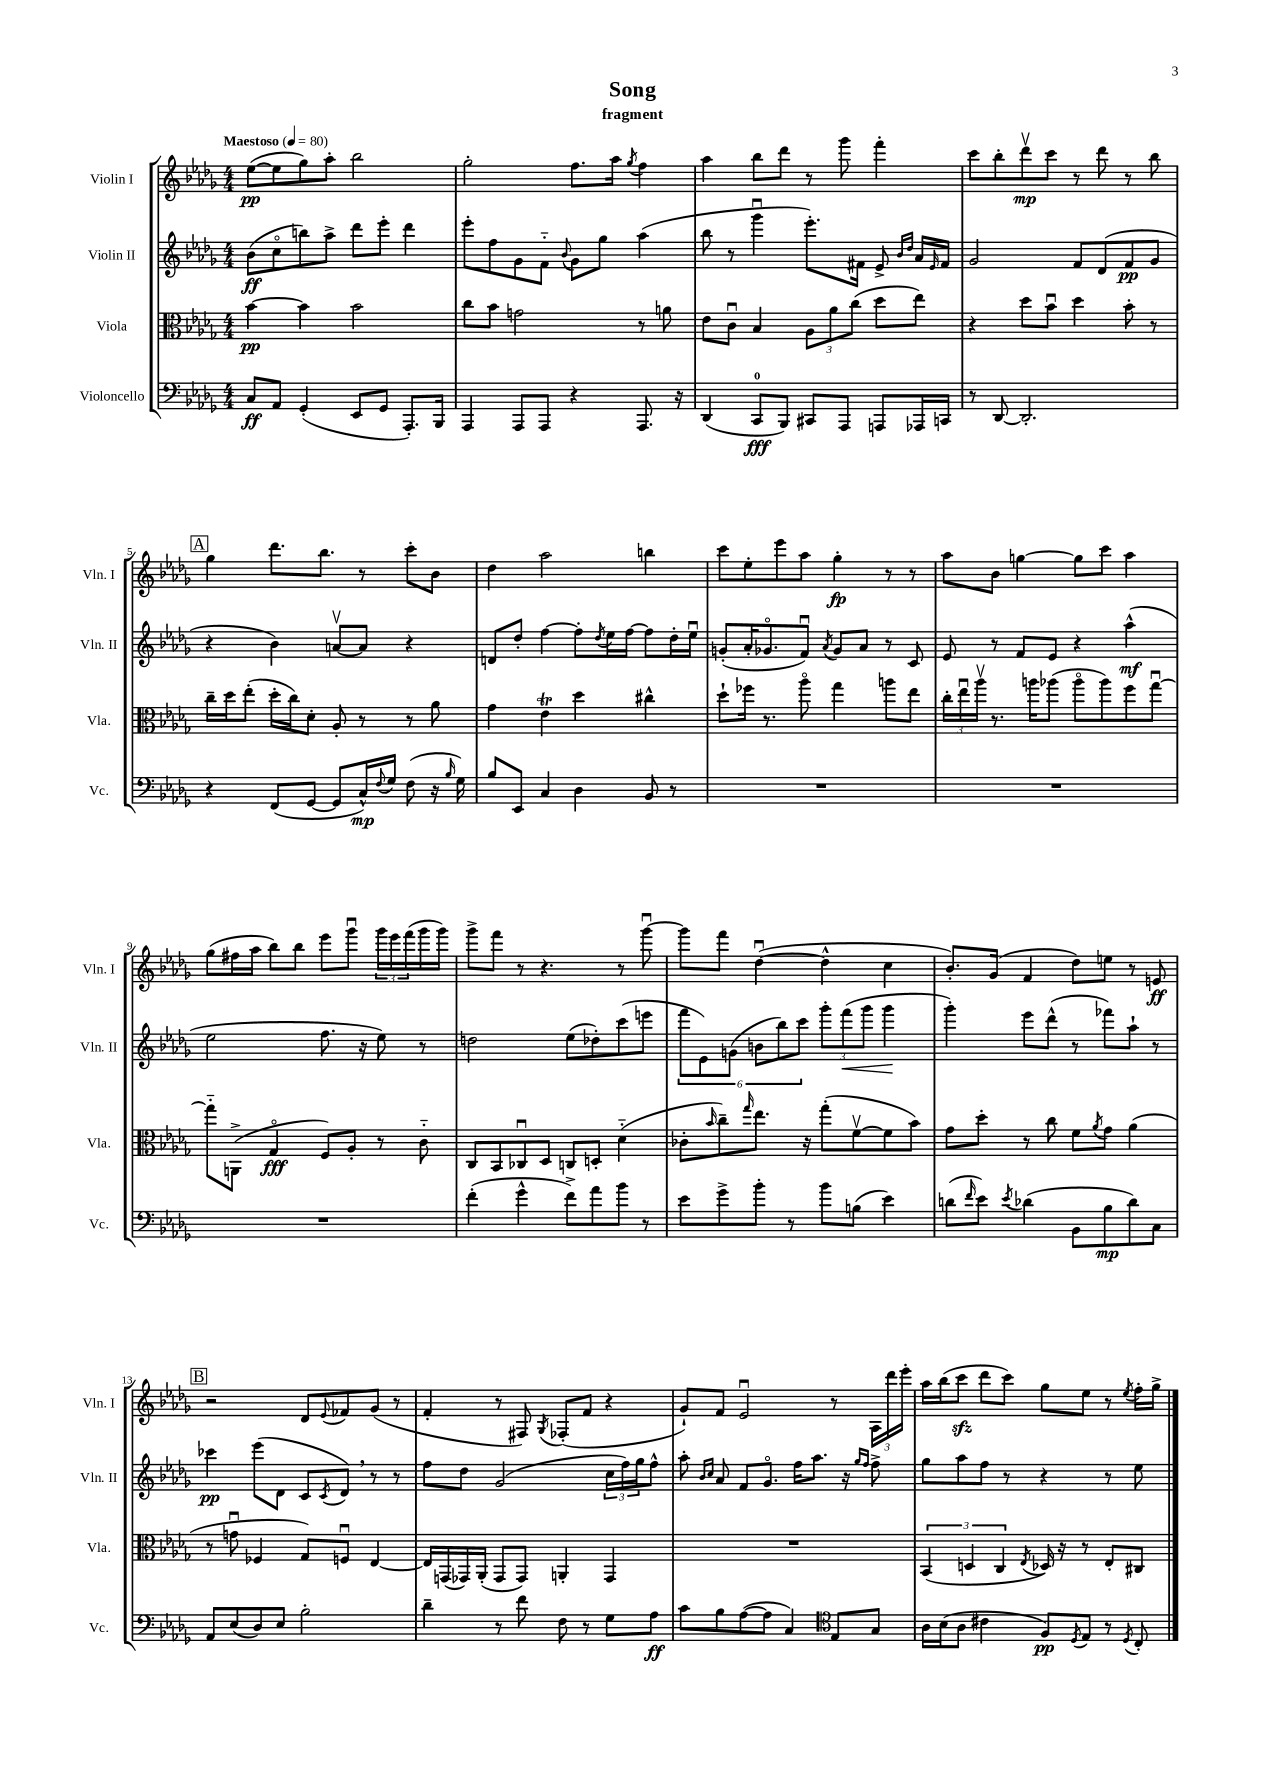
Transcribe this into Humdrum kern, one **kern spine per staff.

**kern	**kern	**kern	**kern
*staff4	*staff3	*staff2	*staff1
*clefF4	*clefC3	*clefG2	*clefG2
*k[b-e-a-d-g-]	*k[b-e-a-d-g-]	*k[b-e-a-d-g-]	*k[b-e-a-d-g-]
*M4/4	*M4/4	*M4/4	*M4/4
*MM80	*MM80	*MM80	*MM80
8C	[4b-	(8b-	([8ee-
8AA-	.	8cco	8ee-]
(4GG-'	4b-]	8bb)	8gg-)
.	.	8aa-^	8aa-'
8EE-	2b-	8ddd-	2bb-
8GG-	.	8eee-'	.
8.AAA-')	.	4ddd-	.
16BBB-	.	.	.
=	=	=	=
4AAA-	8cc	8eee-'	2gg-'
.	8b-	8ff	.
8AAA-	2g	8g-	.
8AAA-	.	8f'~	.
.	.	8qqb-	.
4r	.	8g-	8.ff
.	.	8gg-	.
.	.	.	16aa-
.	.	.	8qgg-
8.AAA-	8r	(4aa-	4ff
.	8a	.	.
16r	.	.	.
=	=	=	=
(4DD-	8e-	8bb-	4aa-
.	8cu	8r	.
8CC	4B-	4ggg-u	8bb-
8BBB-)	.	.	8ddd-
8CC#	12A-	8.eee-')	8r
.	12a-	.	.
8AAA-	.	.	8ggg-
.	(12cc	.	.
.	.	16f#	.
8AAA	8dd-	8e-^	4fff'
.	.	16qqb-	.
.	.	16qqdd-	.
16AAA-	8ee-)	16a-	.
.	.	16qqe-	.
16CC	.	16f#	.
=	=	=	=
8r	4r	2g-	8ccc
[8DD-	.	.	8bb-'
2.DD-']	8dd-	.	8ddd-v
.	8b-u	.	8ccc
.	4dd-	8f	8r
.	.	(8d-	8ddd-
.	8b-'	8f	8r
.	8r	8g-	8bb-
=	=	=	=
4r	16cc~	4r	4gg-
.	16dd-	.	.
.	(8ee-'	.	.
(8FF	16dd-'	4b-)	8.ddd-
.	16cc)	.	.
[8GG-	8d-'	.	.
.	.	.	8.bb-
8GG-]	8A-'	[8av	.
16C^^)	8r	8a]	8r
8qqF	.	.	.
16G-	.	.	.
(8F	8r	4r	8ccc'
16r	8a-	.	8b-
16qqB-	.	.	.
16G-)	.	.	.
=	=	=	=
8B-	4g-	8d	4dd-
8EE-	.	8dd-'	.
4C	4e-	[4ff	2aa-
4D-	4dd-	8ff']	.
.	.	8qdd-	.
.	.	16ee-	.
.	.	[16ff	.
8BB-	4cc#^^	8ff]	4bb
8r	.	16dd-'	.
.	.	16ee-u	.
=	=	=	=
1r	8dd-`	(8g'	8ccc
.	16ff-	16a-'	8ee-'
.	8.r	8.g-o	.
.	.	.	8eee-
.	8aa-o	8fu)	8aa-
.	.	8qa-	.
.	4gg-	8g-	4gg-'
.	.	8a-	.
.	8aa	8r	8r
.	8ee-	8c	8r
=	=	=	=
1r	24cc'	8e-	8aa-
.	24ee-u	.	.
.	24aa-v	.	.
.	8.r	8r	8b-
.	.	8f	[4gg
.	16aa	.	.
.	(8aa-	8e-	.
.	8aa-o	4r	8gg]
.	8aa-)	.	8ccc
.	8ff	(4aa-^^	4aa-
.	[8gg-u	.	.
=	=	=	=
1r	8gg-'~]	2ee-	(8gg-
.	(8AA^	.	16ff#
.	.	.	16aa-
.	4G-o	.	8bb-)
.	.	.	8bb-
.	8F)	8.ff	8eee-
.	8A-'	.	8ggg-u
.	.	16r	.
.	8r	8ee-)	24ggg-
.	.	.	24eee-
.	.	.	(24fff
.	8c'~	8r	16ggg-
.	.	.	16ggg-)
=	=	=	=
(4f'	8C	2dd	8ggg-^
.	8BB-	.	8fff
4g-^^	8C-u	.	8r
.	8D-	.	4.r
8f^)	8C	(8ee-	.
8a-	8D'	8dd-')	.
8b-	(4d-'~	(8ccc	8r
8r	.	8eee	[8ggg-u
=	=	=	=
8e-	8c-'	12fff	8ggg-]
.	.	12e-)	.
.	16qqb-	.	.
8g-^	8cc~)	.	8fff
.	.	(12g	.
.	16qqgg-	.	.
8b-'	8.ee-	12b	([4dd-u
.	.	12bb-)	.
8r	.	.	.
.	.	12ccc	.
.	16r	.	.
8b-	(8gg-'	12ggg-'	4dd-^^]
.	.	(12fff	.
(8B	[8fv	.	.
.	.	12ggg-	.
4e-)	8f]	4ggg-	4cc
.	8b-)	.	.
=	=	=	=
(8d	8g-	4ggg-')	8.b-')
16qqf	.	.	.
8e-)	8dd-'	.	.
.	.	.	(16g-
8qe-	.	.	.
(4d-	8r	8eee-	4f
.	8cc	(8ddd-^^	.
8BB-	8f	8r	8dd-)
.	8qa-	.	.
8B-	8g-	8fff-)	8ee
8d-)	(4a-	8aa-`	8r
8C	.	8r	8e
=	=	=	=
8AA-	8r	4ccc-	2r
(8E-	8gu	.	.
8D-)	4F-	(8eee-	.
8E-	.	8d-	.
2B-'	8G-)	8c	8d-
.	.	8qc	8qqe-
.	8Fu	8d-)	8f-
.	[4E-	8r	(8g-
.	.	8r	8r
=	=	=	=
4d-~	16E-]	8ff	4f'
.	(16GG	.	.
.	16GG-)	8dd-	.
.	(16AA-'	.	.
8r	8GG-	(2g-	8r
8f	8GG-)	.	8F#)
.	.	.	8qG-
8F	4AA'	.	(8F-'
8r	.	.	8f
8G-	4GG-	24cc	4r
.	.	24ff)	.
.	.	24gg-	.
8A-	.	8ff^^	.
=	=	=	=
8c	1r	8aa-'	8g-`)
.	.	16qqb-	.
.	.	16qqcc	.
8B-	.	8a-	8f
([8A-	.	8f	2e-u
8A-]	.	8.g-o	.
4C)	.	.	.
.	.	16ff	.
.	.	8.aa-	.
*clefC4	*	*	*
8E-	.	.	8r
.	.	16r	.
.	.	16qqgg-	.
.	.	16qqff	.
8G-	.	8ff^	24A-
.	.	.	24ddd-
.	.	.	24eee-'
=	=	=	=
16A-	(6BB-	8gg-	16aa-
(16B-	.	.	(16bb-
8A-	.	8aa-	8ccc
.	6D	.	.
4c#	.	8ff	8ddd-
.	6C	.	.
.	.	8r	8ccc)
.	8qE-	.	.
8F)	16D-)	4r	8gg-
.	16r	.	.
8qD-	.	.	.
8E-	8r	.	8ee-
8r	8E-'	8r	8r
8qD-	.	.	8qee-
8C'	8C#	8ee-	16ff'
.	.	.	16gg-^
==	==	==	==
*-	*-	*-	*-
